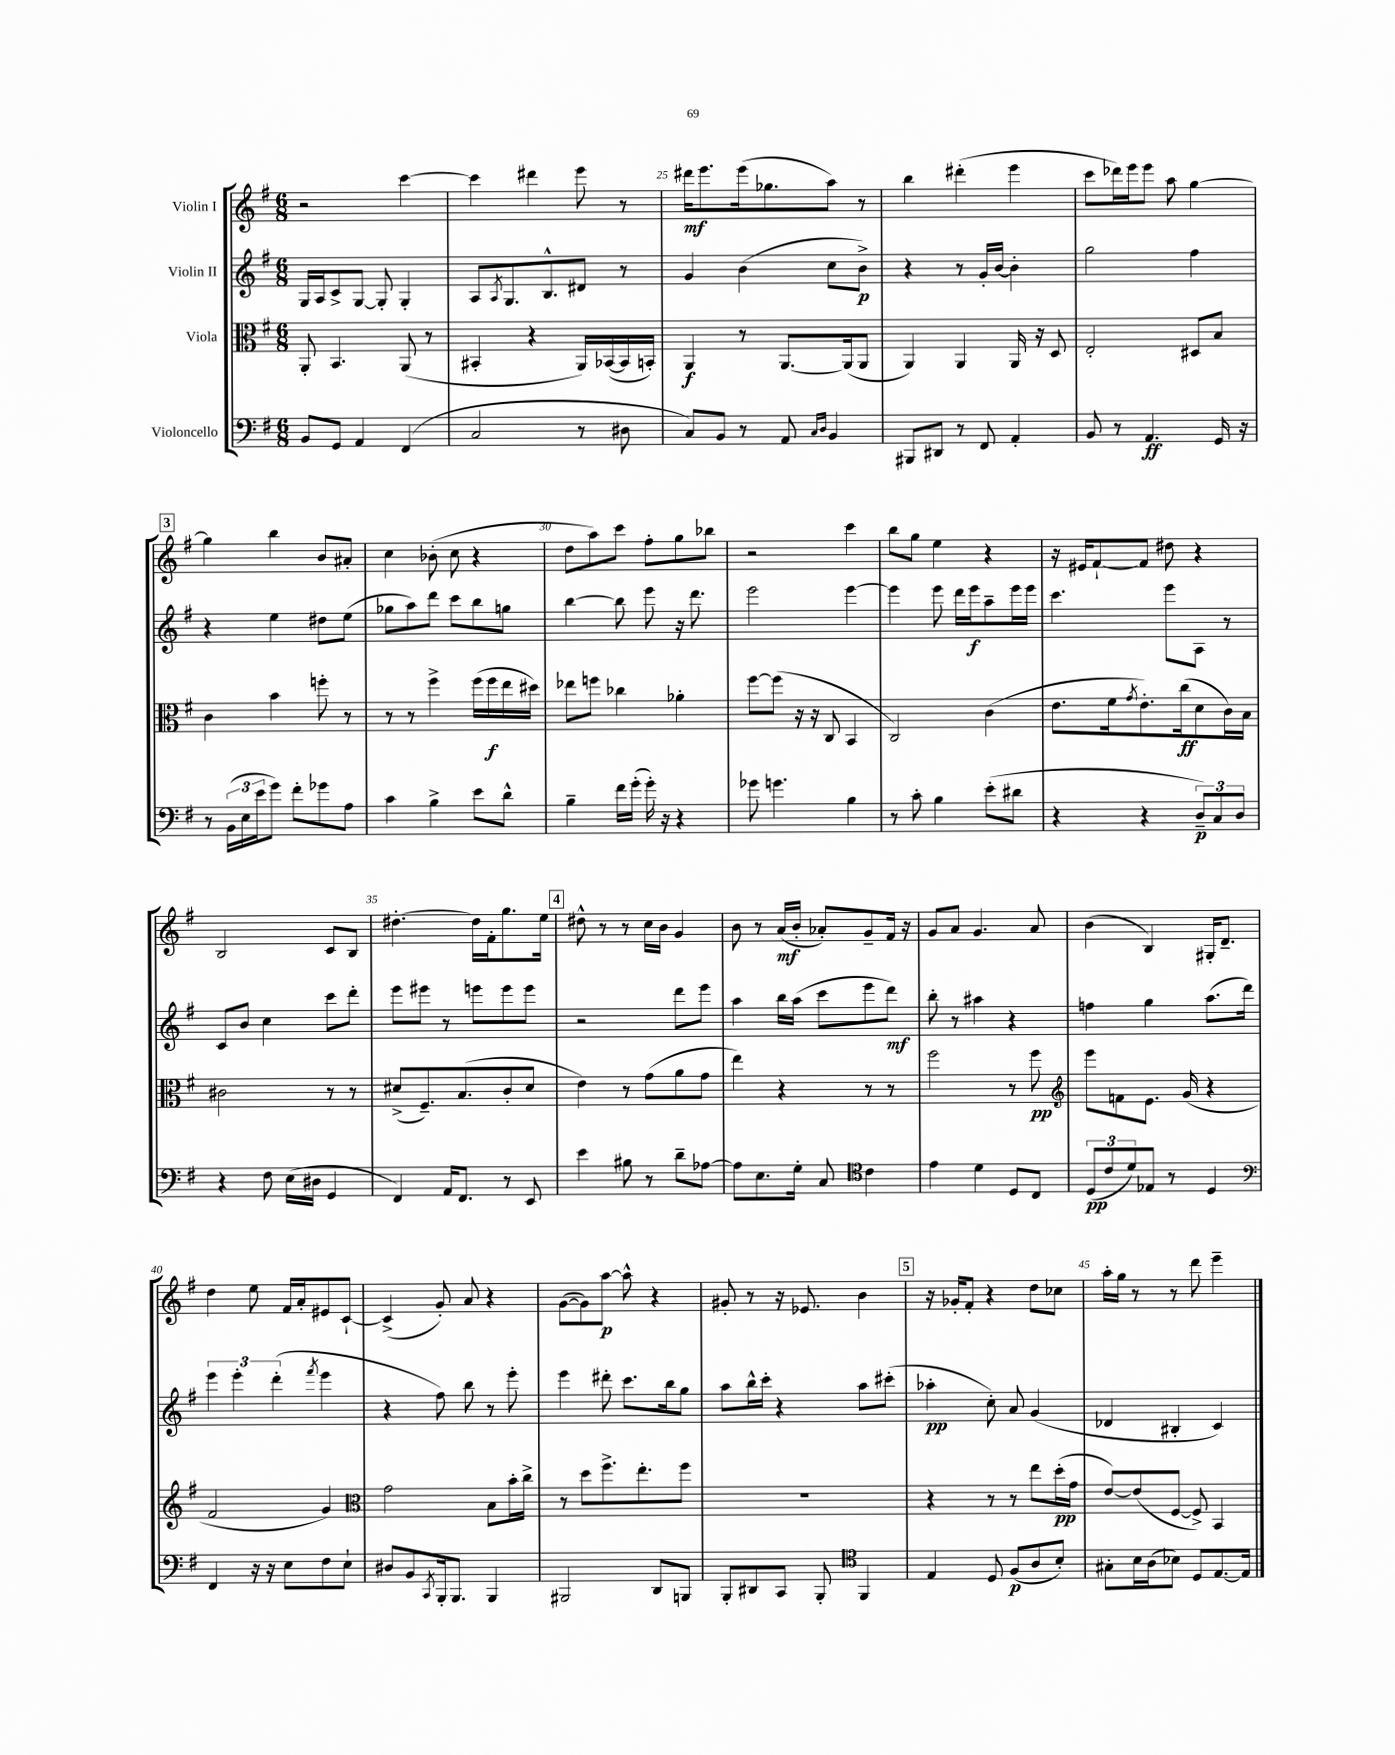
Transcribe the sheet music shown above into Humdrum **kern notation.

**kern	**kern	**kern	**kern
*staff4	*staff3	*staff2	*staff1
*clefF4	*clefC3	*clefG2	*clefG2
*k[f#]	*k[f#]	*k[f#]	*k[f#]
*M6/8	*M6/8	*M6/8	*M6/8
8BB	8AA'	16G	2r
.	.	16A	.
8GG	4.BB	8c^	.
4AA	.	[8G	.
.	.	8G']	.
(4FF#	(8AA	4G'	[4ccc
.	8r	.	.
=	=	=	=
2C	4BB#'	8A	4ccc]
.	.	8qA	.
.	.	8.G	.
.	4r	.	4ddd#
.	.	8.B^^	.
8r	16AA)	8d#	8eee
.	([16BB-	.	.
8D#	16BB-]	8r	8r
.	16BB')	.	.
=	=	=	=
8C)	4AA	4g	16ddd#
.	.	.	8.eee
8BB	.	.	.
8r	8r	(4b	(16eee
.	.	.	8.gg-
8AA	[8.AA	.	.
16qqC	.	.	.
16qqD	.	.	.
4BB	.	8cc	8aa)
.	(16AA]	.	.
.	8AA	8b^)	8r
=	=	=	=
8BBB#	4AA)	4r	4bb
8DD#	.	.	.
8r	4AA	8r	(4ddd#'
8FF#	.	16g'	.
.	.	[16b	.
4AA'	16AA	4b']	4eee
.	16r	.	.
.	8D	.	.
=	=	=	=
8BB	2E'	2gg	8ccc
8r	.	.	16ddd-)
.	.	.	16eee
4.AA	.	.	8eee
.	.	.	8aa
.	8D#	4ff#	[4gg
16GG	8B	.	.
16r	.	.	.
=	=	=	=
8r	4c	4r	4gg]
(24BB	.	.	.
24E	.	.	.
24e	.	.	.
8g)	4b	4ee	4bb
8f#'	.	.	.
8g-	8ff'	8dd#	8b
8A	8r	(8ee	8a#'
=	=	=	=
4c	8r	8gg-	4cc
.	8r	8aa)	.
4B^	4ff#^	8ddd	(8b-'
.	.	8ccc	8cc
8e	(16ff#	8bb	4r
.	16ff#	.	.
8d^^	16ee	8gg	.
.	16dd#)	.	.
=	=	=	=
4B~	8ee-	[4bb	8dd
.	8ff	.	8aa)
16f#	4cc-	8bb]	8ccc
(16g'	.	.	.
16g')	.	8eee	8ff#'
16r	.	.	.
4r	4a-'	16r	8gg
.	.	8.ddd	.
.	.	.	8bb-
=	=	=	=
8g-	[8ff#	2eee	2r
4.g	(8ff#]	.	.
.	16r	.	.
.	16r	.	.
.	8C	.	.
4B	4BB	[4eee	4ccc
=	=	=	=
8r	2C)	4eee]	8bb
8c'	.	.	8gg
4B	.	8eee	4ee
.	.	16ddd	.
.	.	16eee	.
(8e'	(4c	8aa~	4r
8d#	.	16eee	.
.	.	16eee	.
=	=	=	=
4r	8.e	4.ccc	16r
.	.	.	16e#
.	.	.	[8f#`
.	16f#	.	.
.	8qg	.	.
4r	8.e')	.	8f#]
.	.	8eee	8dd#
.	(16cc	.	.
12D~)	8d	8A	4r
12C	.	.	.
.	16c)	8r	.
12D	.	.	.
.	16B	.	.
=	=	=	=
4r	2c#	8c	2B
.	.	8b	.
8F#	.	4cc	.
(16E	.	.	.
16D#	.	.	.
4GG	8r	8ccc	8c
.	8r	8ddd'	8B
=	=	=	=
4FF#)	(8d#^	8eee	[4.dd#'
.	8.F#~)	8eee#	.
16AA	.	8r	.
8.FF#	(8.B	.	.
.	.	8eee	16dd#]
.	.	.	16f#'
8r	8c'	8eee	8.gg
8EE	8d#	8eee	.
.	.	.	16ee
=	=	=	=
4e	4e)	2r	8dd#^^
.	.	.	8r
8B#	8r	.	8r
8r	(8g	.	16cc
.	.	.	16b
8d~	8a	8ddd	4g
[8A-	8g	8eee	.
=	=	=	=
8A-]	4ee)	4aa	8b
8.E	.	.	8r
.	4r	16bb	(16a
16G'	.	(16aa	16b'
8C	.	8ccc	8a-')
*clefC4	*	*	*
4c	8r	8eee	8g~
.	8r	8ddd)	16f#
.	.	.	16r
=	=	=	=
4e	2ff#	8bb'	8g
.	.	8r	8a
4d	.	4aa#	4.g
8D	8r	4r	.
8C	8ff#	.	8a
=	=	=	=
*	*clefG2	*	*
(12D	8eee	4ff	(4b
12c	.	.	.
.	8f	.	.
12d)	.	.	.
8E-	8.e	4gg	4B)
8r	.	.	.
.	(16g	.	.
4D	4r	(8.aa	16G#'
.	.	.	8.d~
.	.	16ddd)	.
=	=	=	=
*clefF4	*	*	*
4FF#	2f#	6eee	4dd
.	.	6eee'	.
16r	.	.	8ee
16r	.	.	.
.	.	(6ddd'	.
8E	.	.	16f#
.	.	.	16a'
.	.	8qfff#	.
8F#	4g)	4eee	8e#
8E`	.	.	[8c`
=	=	=	=
*	*clefC3	*	*
8D#	2g	4r	(4c^]
8BB	.	.	.
8qCC	.	.	.
16BBB'	.	8ff#)	8g')
8.BBB	.	.	.
.	.	8bb	8a
4BBB	8B	8r	4r
.	16b'	8eee'	.
.	16cc^	.	.
=	=	=	=
2BBB#	8r	4eee	([8g
.	8dd	.	8g])
.	8.ff#^	8ddd#'	[8aa
.	.	8.ccc	8aa^^]
.	8.ee'	.	.
8DD	.	.	4r
.	.	16bb	.
8BBB	8ff#	8gg	.
=	=	=	=
8BBB'	2.r	8aa	8g#'
8DD#	.	16bb^^	8r
.	.	16ccc'	.
8CC	.	4r	16r
.	.	.	8.e-
8BBB'	.	.	.
*clefC4	*	*	*
4FF#	.	8aa	4b
.	.	(8ccc#'	.
=	=	=	=
4E	4r	4aa-'	16r
.	.	.	16g-'
.	.	.	8f#'
8D	8r	8cc')	4r
(8F#	8r	8a	.
8A	8ee	(4g	8dd
8B')	(16dd'	.	8cc-
.	16g	.	.
=	=	=	=
8G#'	[8e)	4d-	16aa'
.	.	.	16gg
16B	(8e]	.	8r
(16A	.	.	.
8B-)	[8F#	4B#'	8r
8D	8F#^])	.	8ddd
[8.E	4BB	4c)	4eee~
16E]	.	.	.
==	==	==	==
*-	*-	*-	*-
